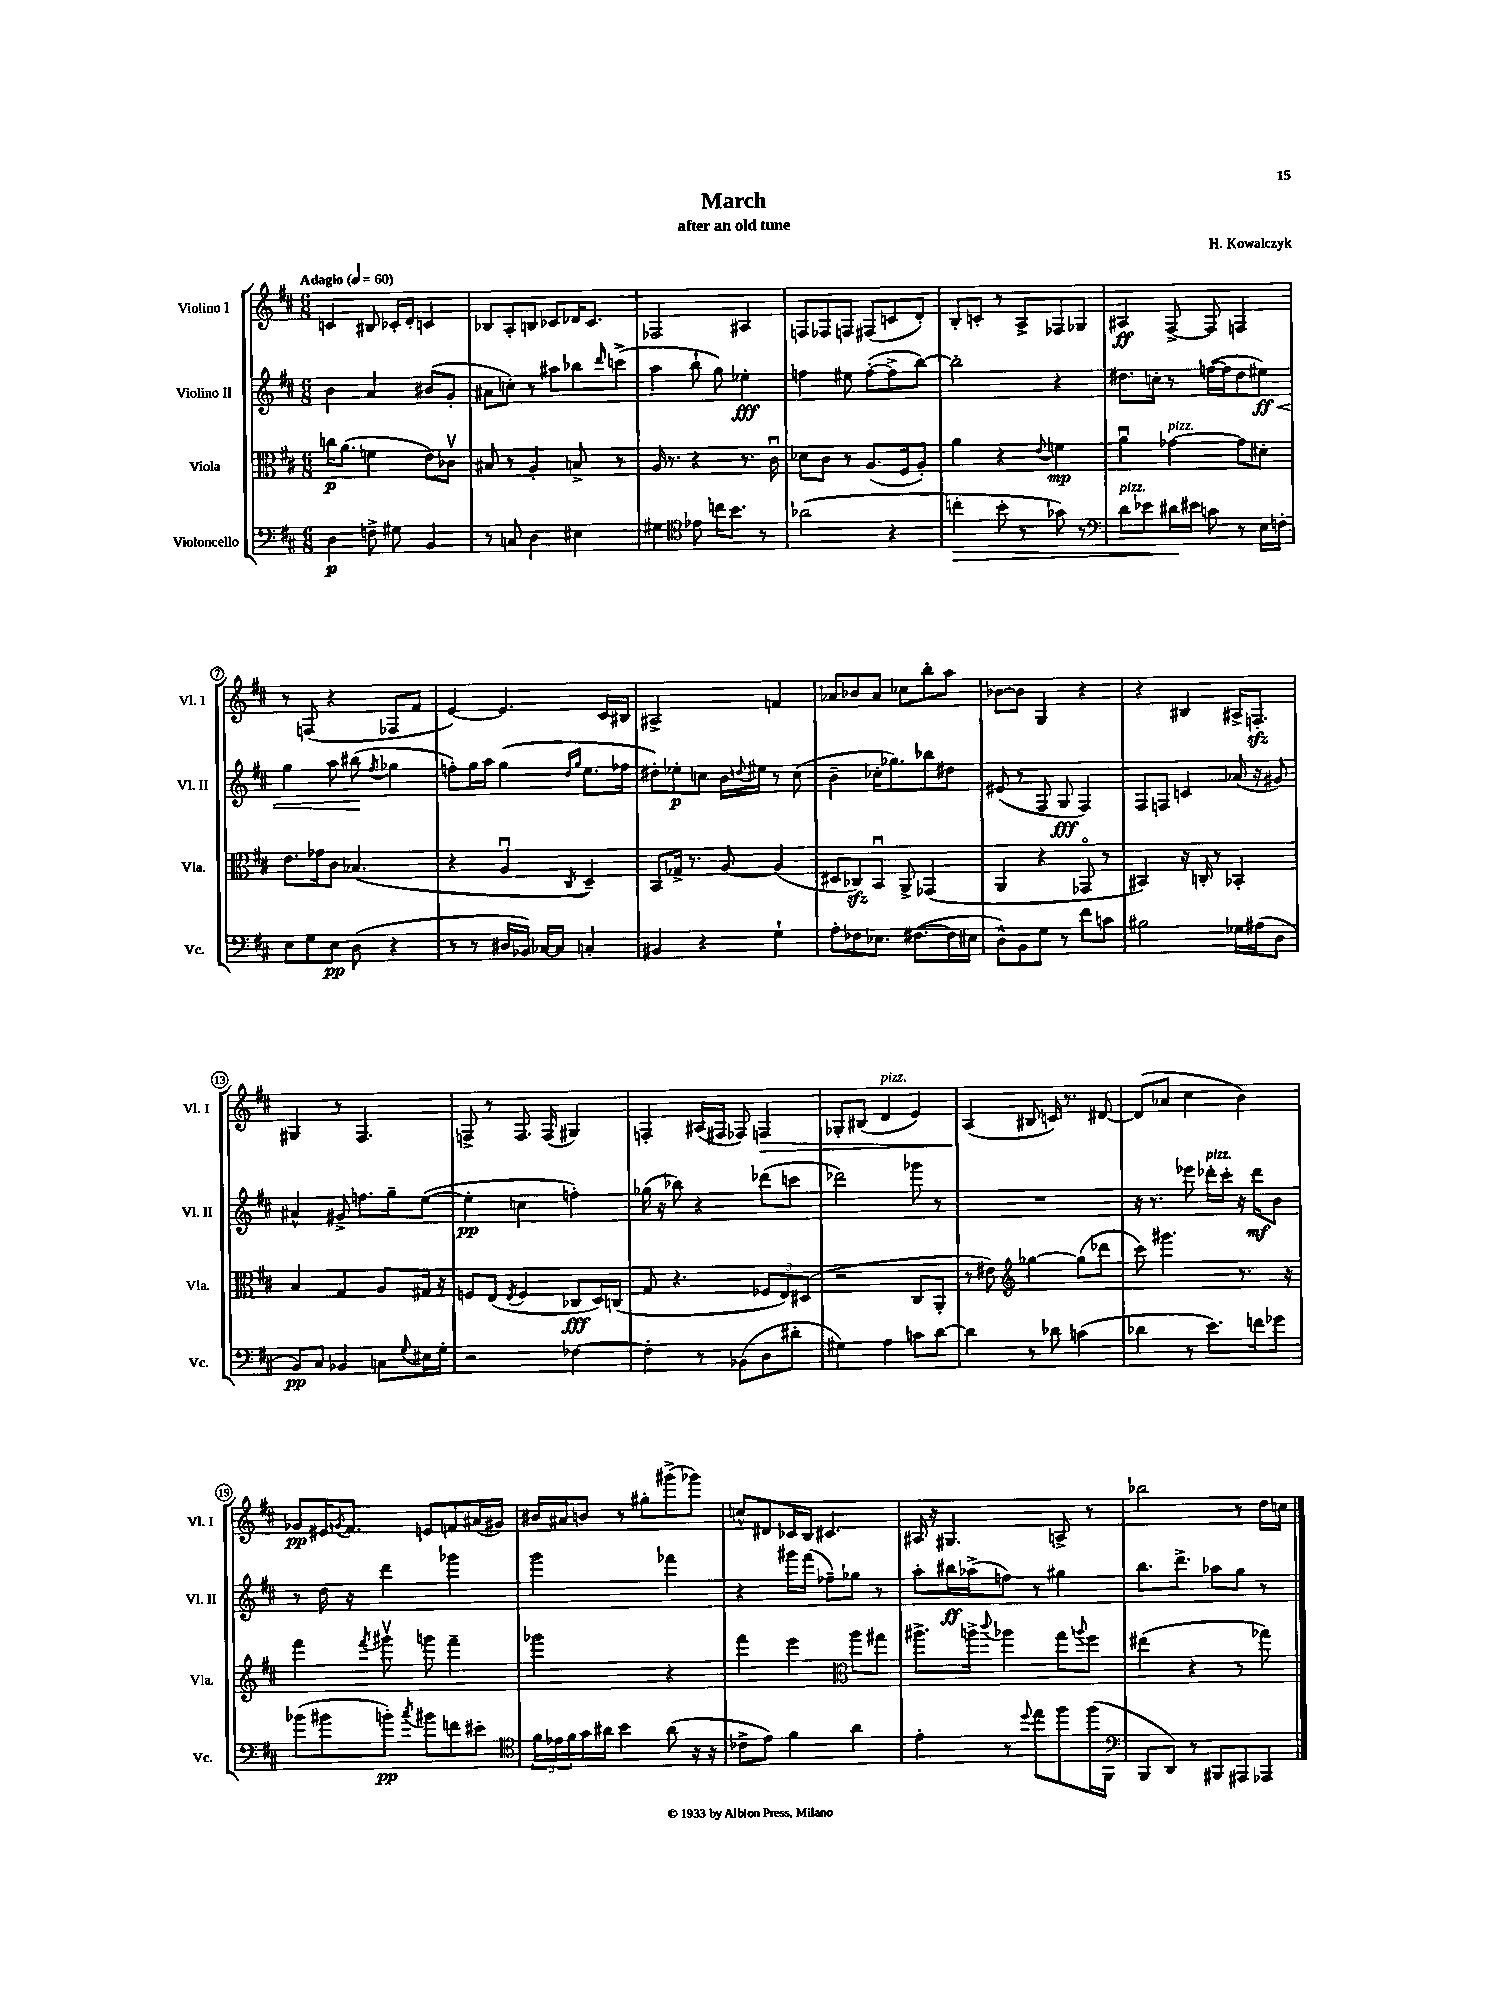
\header { title = "March" composer = "H. Kowalczyk" subtitle = "after an old tune" }
<<
\new StaffGroup <<
\new Staff = "s0" \with { instrumentName = "Violino I" shortInstrumentName = "Vl. I" } {
    \clef treble \key d \major \numericTimeSignature \time 6/8 \tempo "Adagio" 4 = 60
    c'4 bis8 ces'16-. d'16-. c'4 |
    bes8 a8-. b8 ces'8 des'16 ces'8. |
    fes2 ais4 |
    f8 fes8 f8 fis8( c'8 d'8-.) |
    b8-. c'8-. r8 a8-> fes8 ges8 |
    ais4\ff fis8~-> fis8 f4 |
    r8 f8( r4 fes8 fis'8 |
    e'4~) e'4. cis'16 bis16 |
    ais2-> f'4 |
    aes'8 bes'8 aes'8 ces''8 b''8-. a''8 |
    bes'8~ bes'8 g4 r4 |
    r4 bis4 ais16-> f8.-.\sfz |
    gis4 r8 fis4. |
    f8-> r8 f8. f16( gis4) |
    f4-. ais16( fis16 fes8) f4\> |
    ges8-. bis8( d'4^\markup { \italic "pizz." } e'4) |
    a4\!( bis8 c'16) r8. dis'8~ |
    dis'8( aes'8 cis''4 b'4) |
    ges'8\pp eis'16 \acciaccatura { g'8 } fis'8. e'8 f'8 ais'16( gis'16) |
    bis'16 ais'16 b'8 r8 gis''8-. gis'''8->( ges'''8) |
    c''8-^ dis'8 ces'16 b16 cis'4. |
    ais16 r16 gis4. a8-> r8 |
    bes''2 r8 d''16 c''16 \bar "|." |
}
\new Staff = "s1" \with { instrumentName = "Violino II" shortInstrumentName = "Vl. II" } {
    \clef treble \key d \major \numericTimeSignature \time 6/8
    b'4 a'4 bis'8( g'8-. |
    ais'8 c''8-.) r8 ais''8 bes''8 \grace { d'''16 } c'''8->( |
    a''4 b''8-! g''8) ees''4-.\fff |
    f''4 eis''8 f''8~-.( f''8-> b''8~) |
    b''2-. r4 |
    dis''8. c''16-. r8 f''16~( f''16 dis''8 eis''8\ff\<) |
    g''4 a''8 bis''8\!( \acciaccatura { fis''8 } ges''4 |
    f''8-.) g''16 a''16 g''4( \grace { d''16 g''16 } e''8. fes''16 |
    dis''8-.) ees''8-.\p c''8 b'16 \appoggiatura { d''8 } eis''16 r8 c''8( |
    b'4-- ces''16-. ges''8.) bes''8 dis''8 |
    eis'8( r8 fis8 g8\fff fis4) |
    fis8 f8 c'4 aes'16( r16 gis'8) |
    ais'4-^ gis'8-> f''8. g''16-- e''8~( |
    e''4-.\pp c''4 f''4-.) |
    ges''16( r16 bes''8) r4 des'''8( c'''8 |
    des'''2) ges'''8 r8 |
    R2. |
    r16 r8. ees'''8 des'''16-.^\markup { \italic "pizz." } cis'''16-. r16 des'''16\mf b'8 |
    r8 d''16 r16 d'''4 ges'''4 |
    g'''2 fes'''4 |
    r4 gis'''16 fis'''16( fes''8--) ges''8 r8 |
    a''8-. bis''16\ff aes''16->( f''8) r8 gis''4 |
    b''8. d'''8.-> aes''8 g''8 r8 \bar "|." |
}
\new Staff = "s2" \with { instrumentName = "Viola" shortInstrumentName = "Vla." } {
    \clef alto \key d \major \numericTimeSignature \time 6/8
    c''16\p a'8.( f'4 e'8) ces'8\upbow |
    bis8 r8 a4-. b8-> r8 |
    a16 r8. r4 r8. cis'16\downbow |
    des'8 cis'8 r8 a8.( fis16 a8-.) |
    a'4 r4 \appoggiatura { e'8 } f'4\mp |
    a'4\downbow ges'4~^\markup { \italic "pizz." } ges'8 dis'8-. |
    e'8. ges'16 cis'8 bes4.( |
    r4 a4\downbow \acciaccatura { cis8 } d4--) |
    b,8 ges16-> r8. a8~ a4( |
    dis8 ces8\sfz) b,8\downbow a,8-> ges,4( |
    a,4 r4 ges,8\flageolet r8 |
    bis,4) r16 c16-. r8 bes,4-. |
    b4 g4 a8 gis16 r16 |
    f8 e8( \acciaccatura { e8 } f4 ces8\fff d16) c16( |
    g8 r4. \tuplet 3/2 { fes8 e8) dis8( } |
    r2 cis8 a,8-. |
    r8 eis'8) \clef treble ges''4~ ges''8( des'''8 |
    cis'''8) gis'''4. r8. r16 |
    fis'''4 \acciaccatura { fis'''8 } gis'''8\upbow g'''8 fis'''4-- |
    ges'''2 r4 |
    fis'''4 e'''4 \clef alto a''8 gis''8 |
    ais''8.-> a''16-> \appoggiatura { cis'''8 } aes''4 g''8 \appoggiatura { a''8 } fis''8 |
    eis''4( r4 r8 ges''8) \bar "|." |
}
\new Staff = "s3" \with { instrumentName = "Violoncello" shortInstrumentName = "Vc." } {
    \clef bass \key d \major \numericTimeSignature \time 6/8
    d4\p f8-> gis8 b,4 |
    r8 c8 d4 eis4 |
    gis4 \clef tenor ees'8 c''16 b'8. r8 |
    aes'2( r4 |
    c''4-.\> b'8-. r8 ges'8) r8 |
    \clef bass d'8^\markup { \italic "pizz." } ees'8 dis'16\! eis'16 c'8 r8 e16 f16-. |
    e8 g8 e8\pp d8( r4 |
    r8 r8 dis16 bes,16) ces16~ ces16 c4-. |
    bis,4 r4 g4-! |
    a8-. fes8 ees8. fis8.~( fis16 eis16 |
    d8-^) b,8 g8 r8 fis'8 c'8 |
    bis2 ges16 ais16( d8 |
    b,8\pp) cis8 bes,4 c8 \appoggiatura { g8 } eis16 g16-. |
    r2 fes4~ |
    fes4-. r8 bes,8( d8 dis'8-. |
    gis4) a4 c'8 d'8~ |
    d'4 r8 des'8 c'4( |
    des'4 r8 e'8.) f'16 ges'8 |
    bes'8( bis'8 b'8-.\pp) \acciaccatura { cis''8 } bis'8 f'8 eis'8-. |
    \clef tenor \tuplet 3/2 { fis'16 ees'16 fis'16 } g'16 ais'16 b'4 ais'8( r16 r16 |
    ces'8-> e'8) fis'4 a'4 |
    e'4-. r8 \appoggiatura { d''8 } e''8 fis''8 fis''16( fis,16 |
    \clef bass b,,8 d,8) r8 bis,,8 ais,,8 aes,,8 \bar "|." |
}
>>
>>
\layout { \context { \Score \override BarNumber.stencil = #(make-stencil-circler 0.1 0.3 ly:text-interface::print) } }
